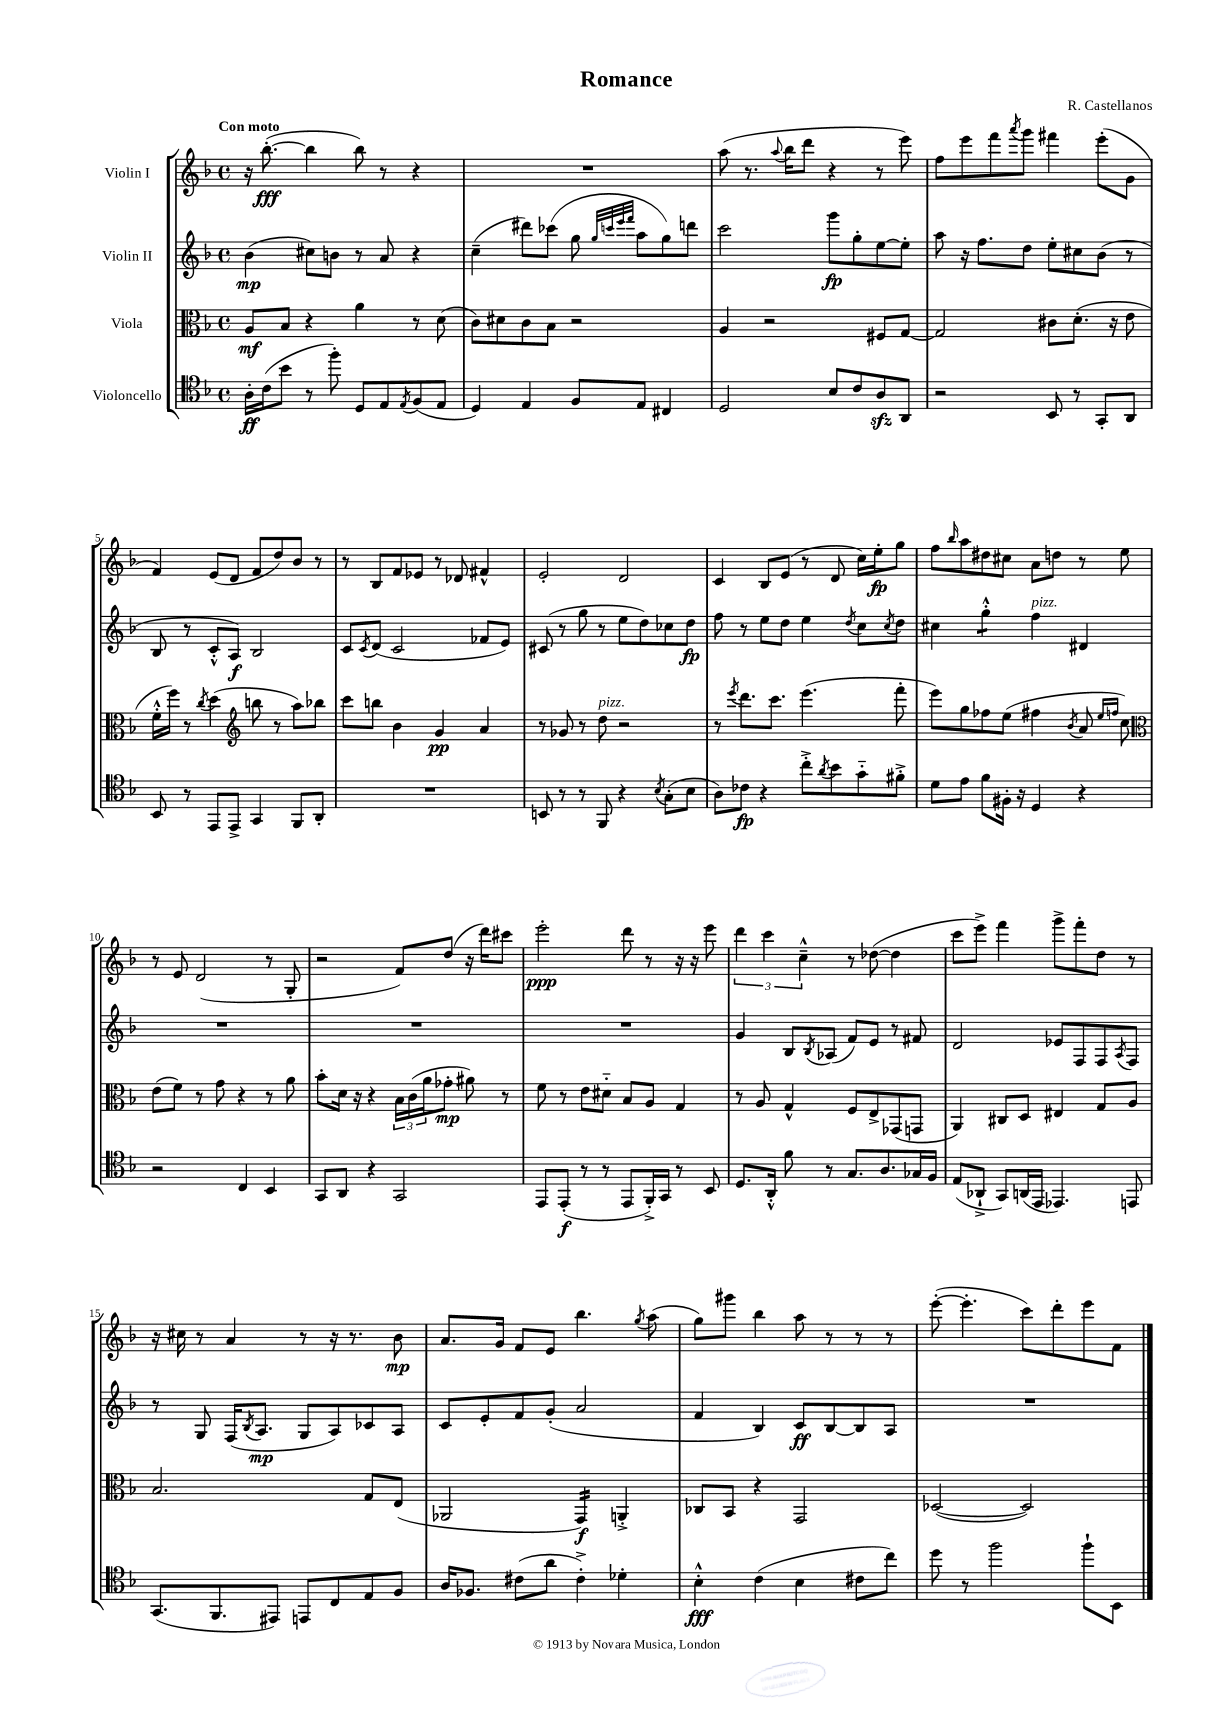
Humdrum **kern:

**kern	**kern	**kern	**kern
*staff4	*staff3	*staff2	*staff1
*clefC4	*clefC3	*clefG2	*clefG2
*k[b-]	*k[b-]	*k[b-]	*k[b-]
*M4/4	*M4/4	*M4/4	*M4/4
*met(c)	*met(c)	*met(c)	*met(c)
16A'	8A	(4b-	16r
(16c	.	.	([8.bb-'
8b-	8B-	.	.
8r	4r	8cc#)	4bb-]
8ff')	.	8b	.
8D	4a	8r	8bb-)
8E	.	8a	8r
8qE	.	.	.
(8F	8r	4r	4r
8E	(8d	.	.
=	=	=	=
4D)	8c)	(4cc~	1r
.	8d#	.	.
4E	8c	8ddd#)	.
.	8B-	(8ccc-	.
8F	2r	8gg	.
.	.	32qqgg	.
.	.	32qqccc	.
.	.	32qqeee	.
.	.	32qqfff	.
8E	.	8aa	.
4C#	.	8gg)	.
.	.	8ddd	.
=	=	=	=
2D	4A	2ccc	(8aa
.	.	.	8.r
.	2r	.	.
.	.	.	8qqaa
.	.	.	16bb-
.	.	.	8ddd
8B-	.	8ggg	4r
8c	.	8gg'	.
8A	8F#	[8ee	8r
8AA	[8G	8ee']	8eee)
=	=	=	=
2r	2G]	8aa	8ff
.	.	16r	8eee
.	.	8.ff	.
.	.	.	8fff
.	.	.	8qaaa
.	.	8dd	8ggg
8BB-	8c#	8ee'	4fff#
8r	(8.d'	8cc#	.
8GG'	.	(8b-	(8eee'
.	16r	.	.
8AA	8e	8r	8g
=	=	=	=
8BB-	16f'^^	8B-	4f)
.	16ff)	.	.
8r	8r	8r	.
.	8qcc	.	.
8EE	(4dd	8c'^^	(8e
8EE^	.	8A)	8d
*	*clefG2	*	*
4GG	8bb	2B-	8f
.	8r	.	8dd)
8FF	8aa)	.	8b-
8AA'	8bb-	.	8r
=	=	=	=
1r	8ccc	8c	8r
.	.	8qc	.
.	8bb	(8d	8B-
.	4b-	2c	8f
.	.	.	8e-
.	4g	.	8r
.	.	.	8d-
.	4a	8f-	4f#^^
.	.	8e)	.
=	=	=	=
8BB	8r	(8c#	2e'
8r	8g-	8r	.
8r	8r	8gg	.
8FF	8dd	8r	.
4r	2r	8ee	2d
.	.	8dd)	.
8qB-	.	.	.
(8G'	.	8cc-	.
8B-	.	8dd	.
=	=	=	=
8A)	8r	8ff	4c
.	8qeee	.	.
8c-	8.ddd	8r	.
4r	.	8ee	8B-
.	8.ccc	.	.
.	.	8dd	(8e
8cc'^	(4.eee	4ee	8r
8qa	.	.	.
8b-	.	.	8d
.	.	8qdd	.
8g'~	.	8cc	16cc)
.	.	.	16ee'
.	.	8qcc	.
8f#'^	8fff'	8dd	8gg
=	=	=	=
8d	8eee)	4cc#	8ff
.	.	.	16qqbb-
8e	8gg	.	8aa
8f	8ff-	4gg'^^	8dd#
16F#'	(8ee	.	8cc#
16r	.	.	.
4D	4ff#	4ff	8a
.	.	.	8dd
.	8qb-	.	.
4r	8a	4d#	8r
.	16qqee	.	.
.	16qqff	.	.
.	8cc)	.	8ee
=	=	=	=
*	*clefC3	*	*
2r	(8e	1r	8r
.	8f)	.	8e
.	8r	.	(2d
.	8g	.	.
4C	4r	.	.
4BB-	8r	.	8r
.	8a	.	8G'
=	=	=	=
8GG	8b-'	1r	2r
8AA	16d	.	.
.	16r	.	.
4r	4r	.	.
2GG	24B-	.	8f)
.	(24c	.	.
.	24a	.	.
.	8g-'	.	(8dd
.	8a#)	.	16r
.	.	.	16ddd)
.	8r	.	8ccc#
=	=	=	=
8EE	8f	1r	2eee'
(8EE'	8r	.	.
8r	8e	.	.
8r	8d#'~	.	.
8EE	8B-	.	8ddd
16FF'^)	8A	.	8r
16GG	.	.	.
8r	4G	.	16r
.	.	.	16r
8BB-	.	.	8eee
=	=	=	=
8.D	8r	4g	6ddd
.	8A	.	.
.	.	.	6ccc
16AA'^^	.	.	.
8f	4G^^	8B-	.
.	.	.	6cc~^^
.	.	8qB-	.
8r	.	(8A-	.
8.G	8F	8f)	8r
.	8E^	8e	([8dd-
8.A	.	.	.
.	(8GG-	8r	4dd-]
16G-	8GG	8f#	.
16F	.	.	.
=	=	=	=
(8E	4AA)	2d	8ccc
8AA-`^	.	.	8eee^)
8GG)	8C#	.	4fff
(16AA	8D	.	.
16EE	.	.	.
4.EE-)	4E#	8e-	8ggg^
.	.	8F	8fff'
.	8G	8F	8dd
.	.	8qA	.
8EE	8A	8F	8r
=	=	=	=
(8.GG	2.B-	8r	16r
.	.	.	16cc#
.	.	8G	8r
8.FF	.	.	.
.	.	(16F	4a
.	.	8qB-	.
.	.	8.A	.
8EE#)	.	.	.
8EE	.	8G	8r
8C	.	8A)	16r
.	.	.	8.r
8E	8G	8c-	.
8F	(8E	8A	8b-
=	=	=	=
16A	2AA-	8c	8.a
8.F-	.	.	.
.	.	8e'	.
.	.	.	16g
(8c#	.	8f	8f
8a	.	(8g'	8e
4c#'^)	4GG)	2a	4.bb-
4d-'	4AA'^	.	.
.	.	.	8qgg
.	.	.	(8aa
=	=	=	=
4B-'^^	8C-	4f	8gg)
.	8BB-	.	8ggg#
(4c	4r	4B-)	4bb-
4B-	2GG	8c	8aa
.	.	[8B-	8r
8c#	.	8B-]	8r
8cc)	.	8A	8r
=	=	=	=
8dd	([2D-	1r	([8eee'
8r	.	.	4.eee']
2ff	.	.	.
.	2D-])	.	8ccc)
.	.	.	8ddd'
8ff`	.	.	8eee
8BB-	.	.	8f
==	==	==	==
*-	*-	*-	*-
